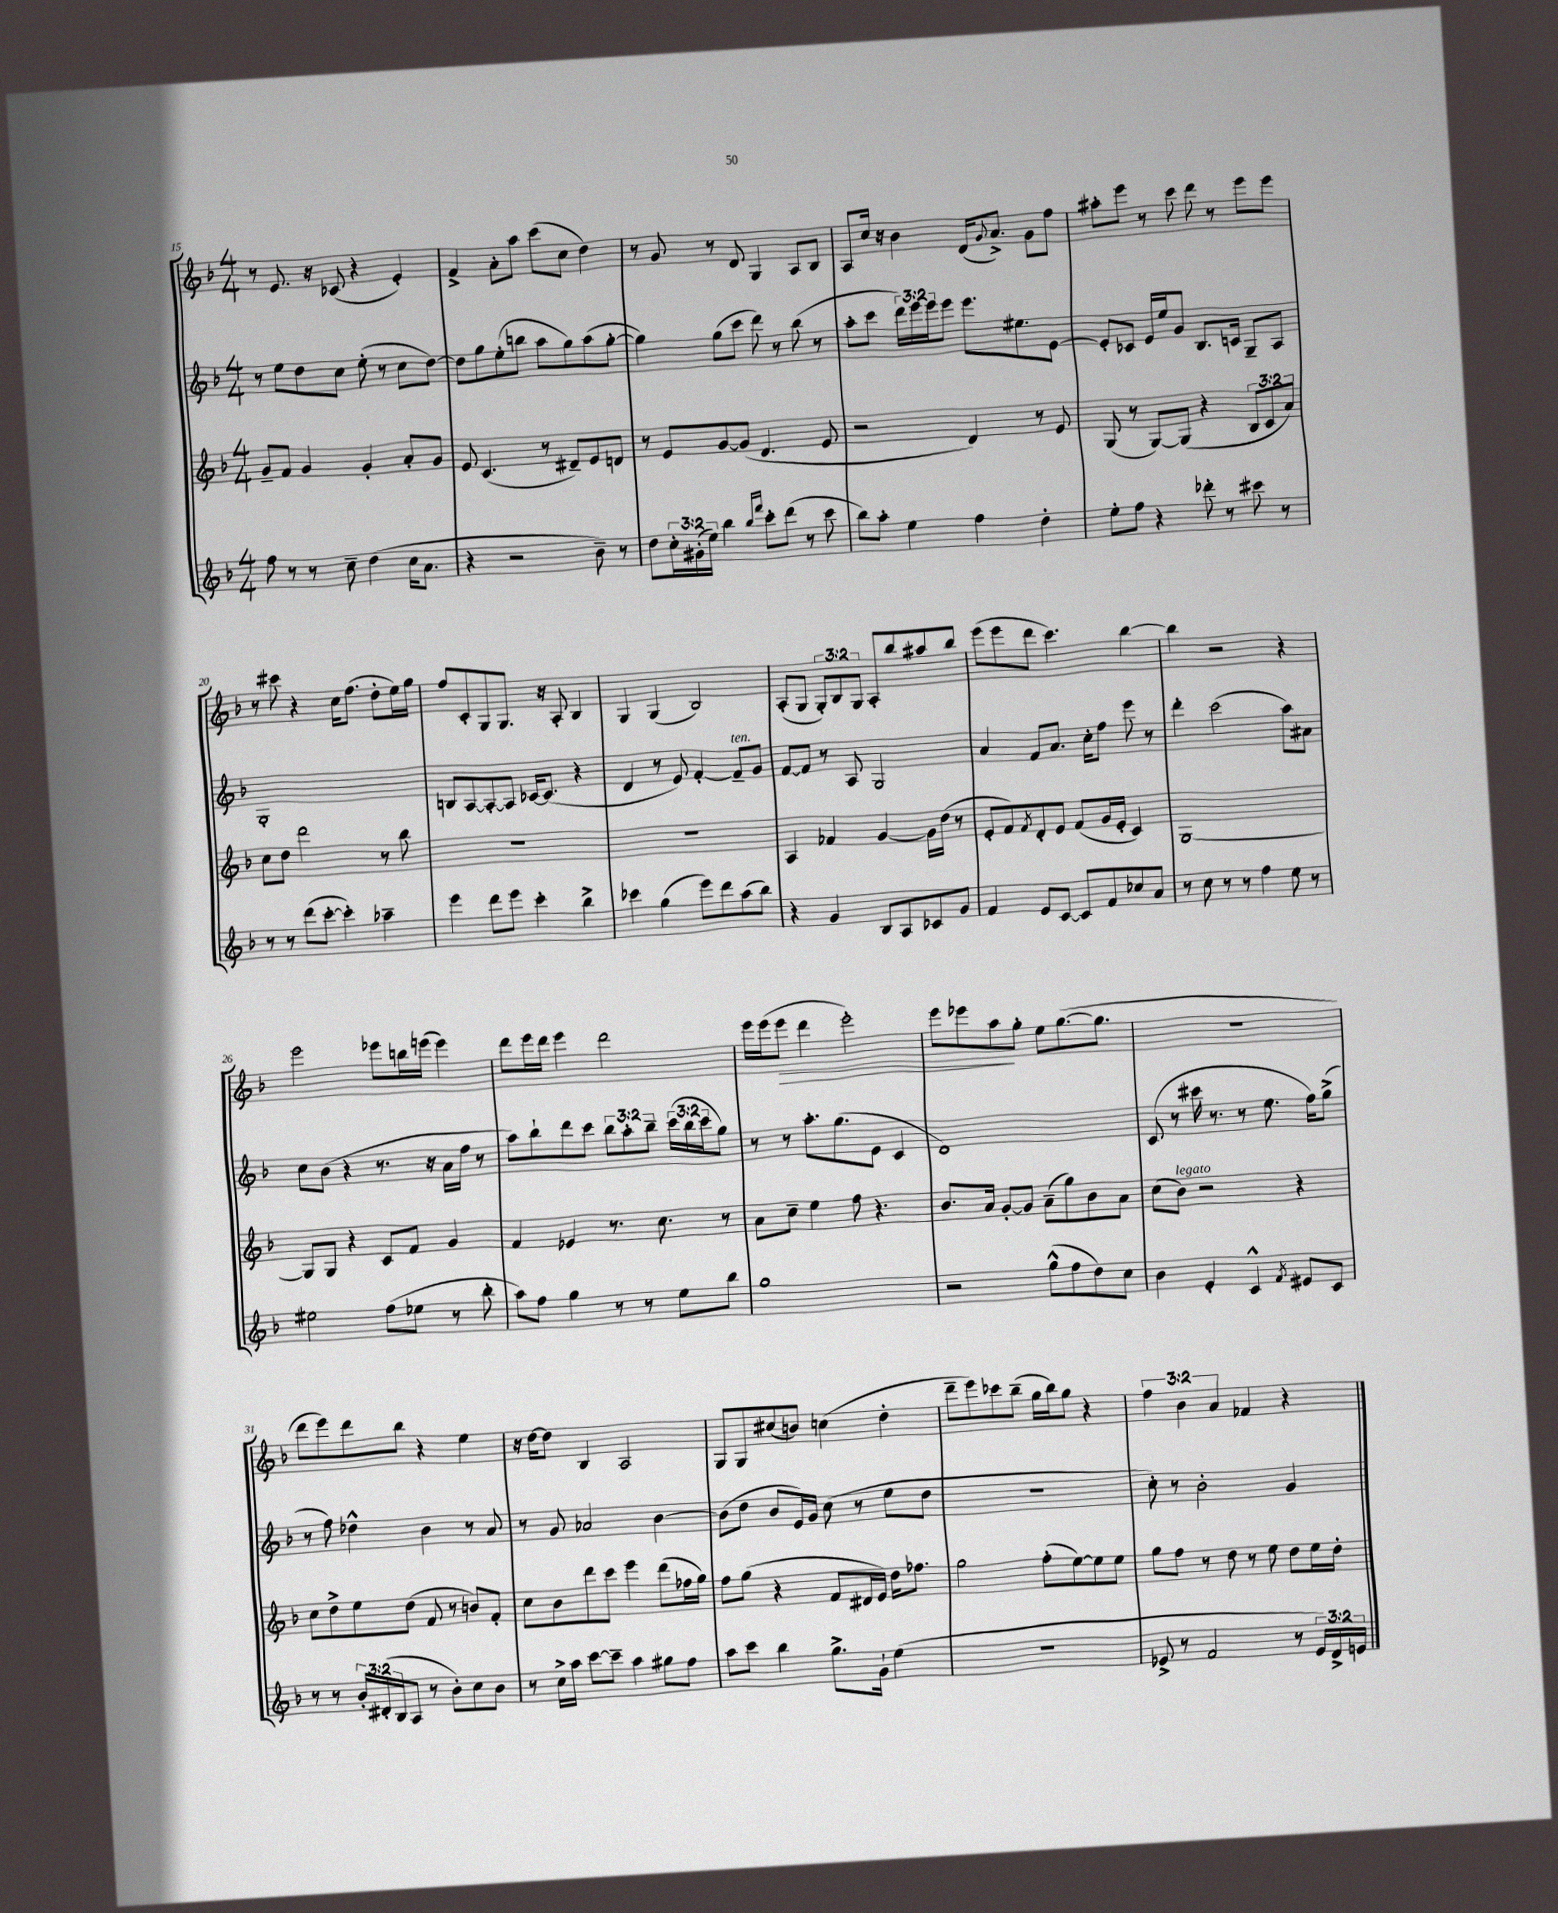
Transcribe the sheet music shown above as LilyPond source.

<<
\new StaffGroup <<
\new Staff = "s0" {
    \clef treble \key f \major \numericTimeSignature \time 4/4 \override Staff.TupletNumber.text = #tuplet-number::calc-fraction-text
    r8 e'8. r16 ces'8( r4 e'4-.) |
    f'4-> a'8-. a''8 c'''8( c''8 d''4) |
    r8 g'8 r8 d'8 g4 a8 bes8 |
    a8 c''16 r16 bes'4 d'16( \appoggiatura { g'8 } a'8.->) g'8 f''8 |
    ais''8-. e'''8 r8 c'''8 d'''8 r8 e'''8 e'''8 |
    r8 cis'''8 r4 c''16 f''8.( d''8-. e''16) g''16 |
    f''8 c'8-. g8 g8. r16 a8-. bes4 |
    g4 g4( bes2) |
    a8-.( g8 \tuplet 3/2 { g8-.) bes8 g8 } a8-. bes''8 ais''8 bes''8 |
    e'''8( e'''8 d'''8 c'''4.) bes''4~ |
    bes''4 r2 r4 |
    e'''2 ees'''8 b''16 e'''16( e'''4) |
    d'''8 e'''16 d'''16 e'''4 d'''2 |
    e'''16 e'''16( e'''8\> d'''4 e'''2-.) |
    e'''8 ees'''8 a''8\! g''8-. e''8 g''8.~( g''8. |
    R1 |
    d'''8 e'''8) d'''8 bes''8 r4 e''4 |
    r16 d''16~ d''8 bes4 a2 |
    g8 g8 cis''8( b'8) c''4( d''4-. |
    d'''8-- e'''8) ces'''8 bes''8--( g''16 bes''16) g''8 r4 |
    \tuplet 3/2 { f''4 bes'4 a'4 } fes'4 r4 \bar "|." |
}
\new Staff = "s1" {
    \clef treble \key f \major \numericTimeSignature \time 4/4 \override Staff.TupletNumber.text = #tuplet-number::calc-fraction-text
    r8 e''8 d''8 c''8 e''8-.( r8 c''8 d''8~) |
    d''8 g''8 e''8-.( b''8 a''8 g''8) a''8( g''8~-. |
    g''4) g''8( c'''8 d'''8) r8 bes''8( r8 |
    a''8-. c'''8 \tuplet 3/2 { d'''16) e'''16 e'''16 } e'''8 e'''8. eis''8. e'8~ |
    e'8-. ces'8 e'16 e''16 g'8 bes8. c'16 g8-- a8 |
    g1-. |
    b8 a8~ a8~-. a8 ces'16~ ces'8.( r4 |
    d'4 r8 e'8) f'4~-. f'8--^\markup { \italic "ten." } g'8 |
    f'8~ f'8 r8 a8 g2 |
    a'4 f'8 a'8. c''16-. f''8 e'''8 r8 |
    d'''4-. c'''2( a''8) ais'8 |
    c''8 bes'8( r4 r8. r16 a'16 f''16 r8 |
    a''8) bes''8-! d'''8 c'''8 \tuplet 3/2 { bes''8 a''8-. bes''8-- } \tuplet 3/2 { c'''16( bes''16 c'''16 } g''8) |
    r8 r8 a''8.-. g''8.( e'8 c'4 |
    d'1) |
    c'8( r8 cis'''16 r8. r8 e''8. f''16) g''8->( |
    r8 f''8) des''4-^ bes'4 r8 a'8 |
    r8 g'8 aes'2 bes'4~ |
    bes'8( d''8 bes'8 e'16) g'16 c''8( r8 e''8 d''8 |
    R1 |
    c''8-.) r8 bes'2-. g'4 \bar "|." |
}
\new Staff = "s2" {
    \clef treble \key f \major \numericTimeSignature \time 4/4 \override Staff.TupletNumber.text = #tuplet-number::calc-fraction-text
    g'8-- f'8 g'4 g'4-. a'8-. g'8 |
    e'8 c'4.( r8 dis'8--) e'8 d'8 |
    r8 e'8 g'8~ g'8( d'4. e'8 |
    r2 d'4) r8 e'8 |
    g8( r8 g8~) g8( r4 \tuplet 3/2 { bes8 c'8 a'8) } |
    c''8 d''8 d'''2 r8 bes''8 |
    R1 |
    R1 |
    a4 fes'4 g'4~ g'16 d''16( r8 |
    e'8-. f'8) \acciaccatura { f'8 } d'8-. e'8 f'8( g'16 e'16-. c'4) |
    g1~ |
    g8 g8 r4 c'8 f'8 g'4 |
    f'4 ees'4 r8. c''8. r8 |
    a'8 c''8-- e''4 f''8 r4. |
    bes'8. a'16 g'8~-. g'8 a'8--( g''8) bes'8 a'8 |
    c''8( bes'8^\markup { \italic "legato" }) r2 r4 |
    c''8 d''8-> e''8 d''8( f'8 r8 b'8) f'8-. |
    c''8 bes'8 d'''8 c'''8 e'''4 d'''8( fes''16 g''16) |
    f''8 g''8( r4 f'8 dis'16 e'16) d''16 fes''8. |
    g''2 f''8-.( e''8~) e''8 e''8 |
    g''8 f''8 r8 d''8 r8 e''8 d''8 e''16 d''16-. \bar "|." |
}
\new Staff = "s3" {
    \clef treble \key f \major \numericTimeSignature \time 4/4 \override Staff.TupletNumber.text = #tuplet-number::calc-fraction-text
    f''8 r8 r8 c''8-- d''4( c''16 a'8. |
    r4 r2 bes'8--) r8 |
    d''8 \tuplet 3/2 { c''16-. gis'16-.( e''16) } bes''4 \grace { bes''16 f'''16 } c'''8-. d'''8( r8 c'''8 |
    bes''8) a''8-. e''4 f''4 d''4-. |
    e''8-. f''8 r4 des'''8-. r8 cis'''8 r8 |
    r8 r8 d'''8( c'''8~-. c'''4-.) aes''4-- |
    e'''4 d'''8 e'''8 c'''4-. bes''4-> |
    ces'''4 g''4( e'''8) d'''8 a''8( bes''8) |
    r4 g'4 bes8 a8 ces'8 g'8 |
    f'4 e'8 c'8~ c'8 f'8 ces''8 a'8 |
    r8 c''8 r8 r8 f''4 e''8 r8 |
    eis''2 f''8( ees''8 r8 bes''8-. |
    a''8) f''8 g''4 r8 r8 e''8 bes''8 |
    g''1 |
    r2 g''8-^( f''8 d''8) c''8 |
    bes'4 e'4-. c'4-^ \acciaccatura { f'8 } eis'8 c'8 |
    r8 r8 \tuplet 3/2 { bes'16-. dis'16-.( bes16 } a8 r8 bes'8-.) c''8 bes'8 |
    r8 c''16-> a''16 c'''8~ c'''8-- a''4 gis''8 f''8 |
    a''8 c'''8 bes''4 g''8.-> g'16-! e''4( |
    r1 |
    ees'8-> r8 f'2 r8 \tuplet 3/2 { ees'16) d'16-> e'16 } \bar "|." |
}
>>
>>
\layout { \context { \Score currentBarNumber = #15 } }
